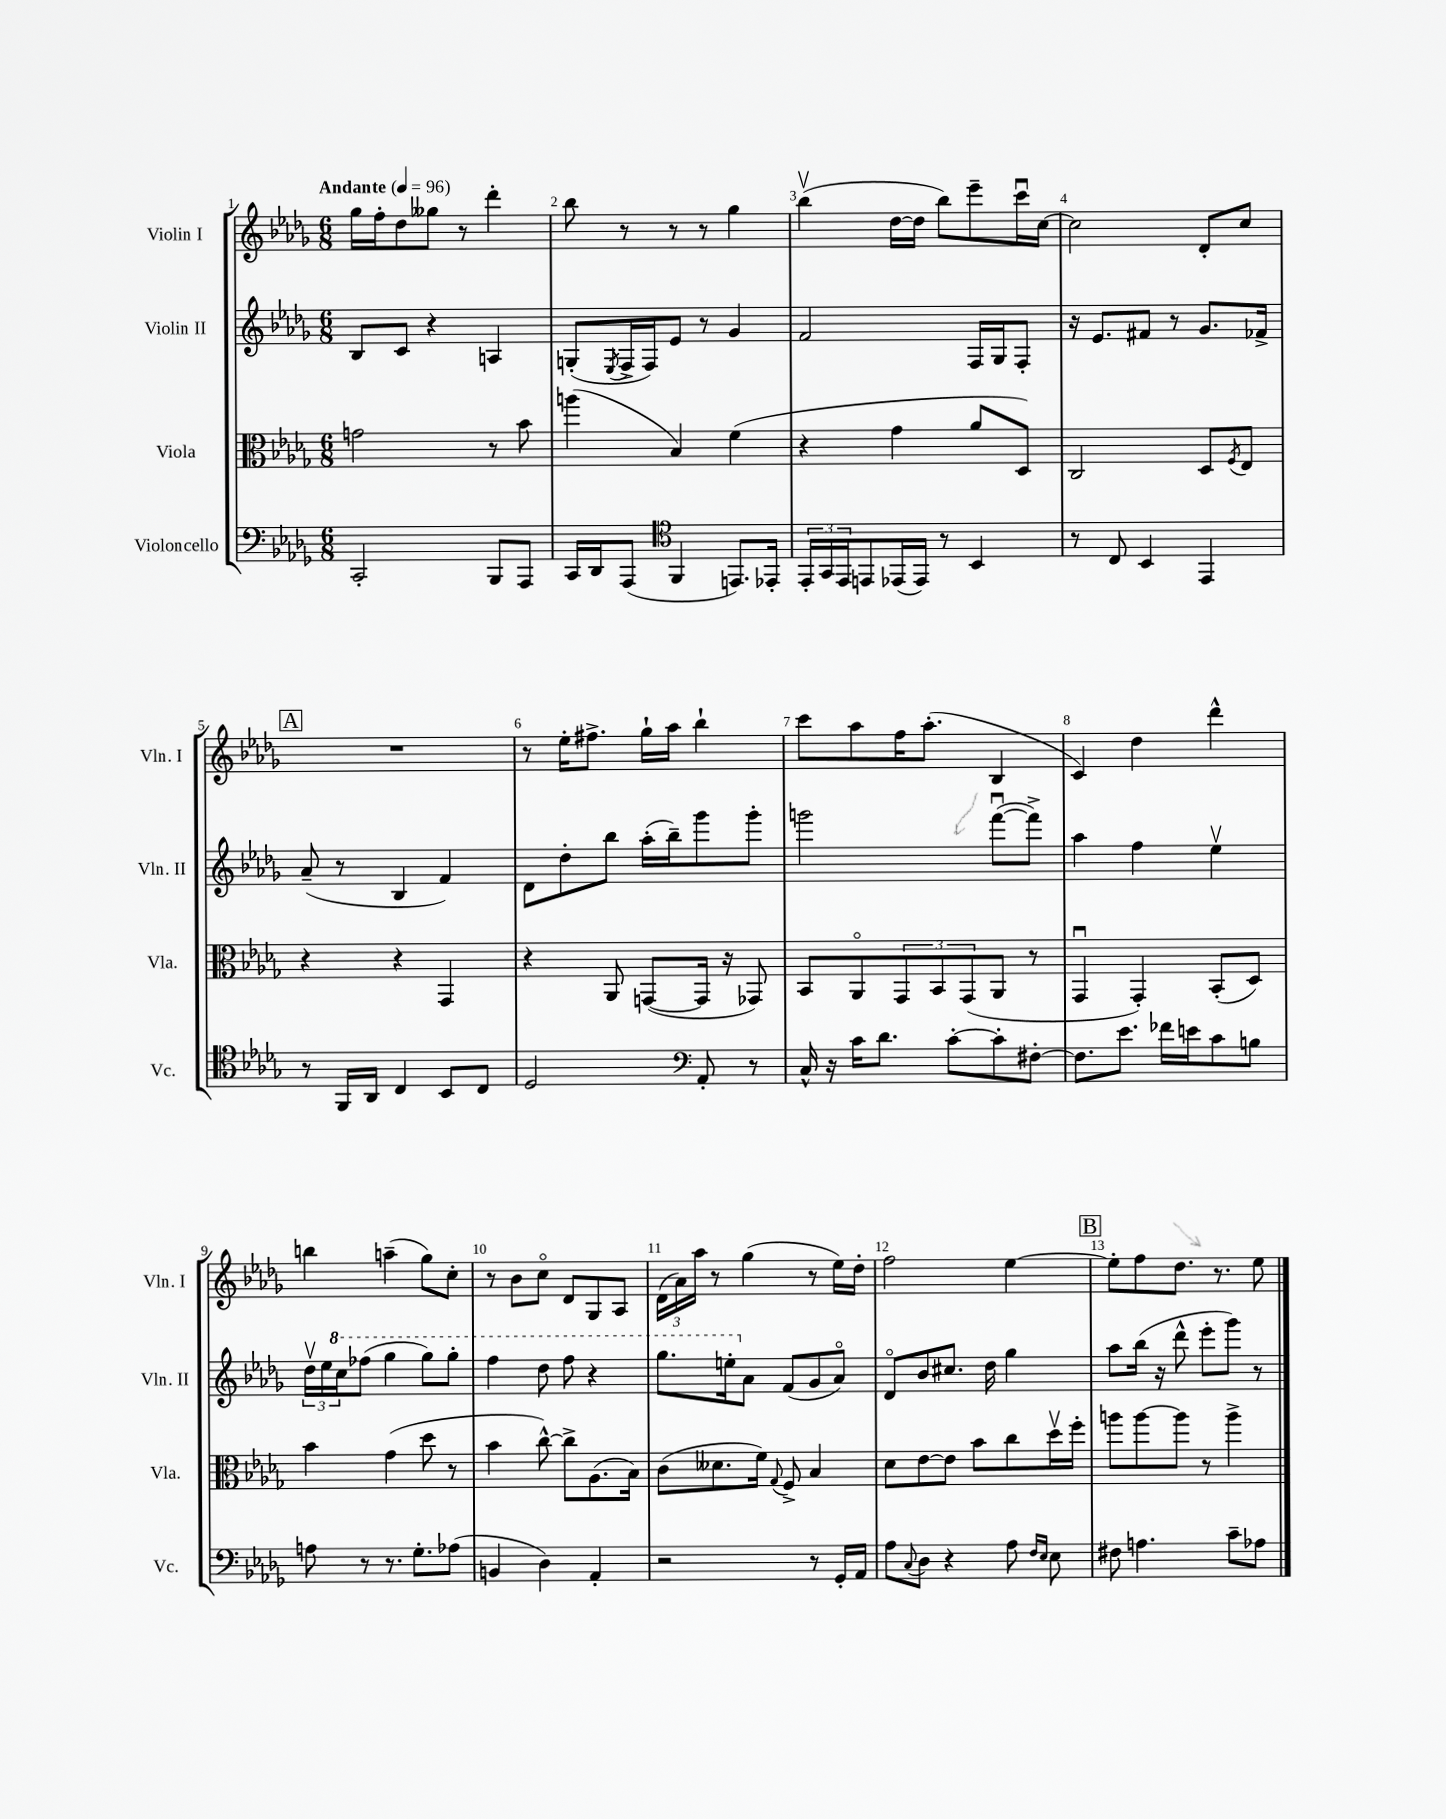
<<
\new StaffGroup <<
\new Staff = "s0" \with { instrumentName = "Violin I" shortInstrumentName = "Vln. I" } {
    \clef treble \key des \major \numericTimeSignature \time 6/8 \tempo "Andante" 4 = 96
    ges''16 f''16-. des''8 geses''8 r8 des'''4-. |
    bes''8 r8 r8 r8 ges''4 |
    bes''4\upbow( des''16~ des''16 bes''8) ees'''8-- c'''16\downbow c''16~ |
    c''2 des'8-. c''8 |
    \mark \markup { \box "A" } R2. |
    r8 ees''16-. fis''8.-> ges''16-! aes''16 bes''4-! |
    c'''8 aes''8 f''16 aes''8.-.( bes4 |
    c'4) des''4 des'''4-^ |
    b''4 a''4--( ges''8) c''8-. |
    r8 bes'8 c''8\flageolet des'8 ges8 aes8 |
    \tuplet 3/2 { des'16( aes'16) aes''16 } r8 ges''4( r8 ees''16) des''16-. |
    f''2 ees''4~ |
    \mark \markup { \box "B" } ees''8-. f''8 des''8. r8. ees''8 \bar "|." |
}
\new Staff = "s1" \with { instrumentName = "Violin II" shortInstrumentName = "Vln. II" } {
    \clef treble \key des \major \numericTimeSignature \time 6/8
    bes8 c'8 r4 a4 |
    g8-.( \acciaccatura { ees8 } f16-> f16) ees'8 r8 ges'4 |
    f'2 f16 ges16 f8-. |
    r16 ees'8. fis'8 r8 ges'8. fes'16-> |
    \mark \markup { \box "A" } aes'8--( r8 bes4 f'4) |
    des'8 des''8-. bes''8 aes''16-.( bes''16--) ges'''8 ges'''8-. |
    g'''2 f'''8~\downbow( f'''8->) |
    aes''4 f''4 ees''4\upbow |
    \tuplet 3/2 { des''16\upbow ees''16 \ottava #1 c'''16 } fes'''8( ges'''4 ges'''8) ges'''8-. |
    f'''4 des'''8 f'''8 r4 |
    ges'''8. e'''16-. \ottava #0 aes'8 f'8( ges'8 aes'8\flageolet) |
    des'8\flageolet bes'8 cis''8. des''16 ges''4 |
    \mark \markup { \box "B" } aes''8 bes''16( r16 des'''8-^ ees'''8-. ges'''8) r8 \bar "|." |
}
\new Staff = "s2" \with { instrumentName = "Viola" shortInstrumentName = "Vla." } {
    \clef alto \key des \major \numericTimeSignature \time 6/8
    g'2 r8 bes'8 |
    a''4( bes4) f'4( |
    r4 ges'4 aes'8 des8) |
    c2 des8 \acciaccatura { f8 } ees8 |
    \mark \markup { \box "A" } r4 r4 ges,4 |
    r4 aes,8 g,8~( g,16 r16 ges,8) |
    bes,8 aes,8\flageolet \tuplet 3/2 { ges,8 bes,8 ges,8( } aes,8 r8 |
    ges,4\downbow ges,4-.) bes,8-.( des8) |
    bes'4 ges'4( des''8 r8 |
    bes'4 c''8~-^) c''8-> aes8.( bes16) |
    c'8( deses'8. f'16) \appoggiatura { ges8 } f8-> bes4 |
    des'8 ees'8~ ees'8 bes'8 c''8 des''16\upbow f''16-. |
    \mark \markup { \box "B" } a''8 a''8~ a''8 r8 a''4-> \bar "|." |
}
\new Staff = "s3" \with { instrumentName = "Violoncello" shortInstrumentName = "Vc." } {
    \clef bass \key des \major \numericTimeSignature \time 6/8
    c,2-. bes,,8 aes,,8 |
    c,16 des,16 aes,,8( \clef tenor f,4 e,8.) ees,16-. |
    \tuplet 3/2 { ees,16-. ges,16 ees,16 } e,8 ees,16( ees,16) r8 bes,4 |
    r8 c8 bes,4 ees,4 |
    \mark \markup { \box "A" } r8 f,16 aes,16 c4 bes,8 c8 |
    des2 \clef bass aes,8-. r8 |
    c16-^ r16 c'16 des'8. c'8~-. c'8-. fis8~-. |
    fis8. ees'8. fes'16 e'16 c'8 b8 |
    a8 r8 r8. ges8.-. aes8( |
    b,4 des4) aes,4-. |
    r2 r8 ges,16-. aes,16 |
    aes8 \appoggiatura { c8 } des8 r4 aes8 \grace { f16 ees16 } ees8 |
    \mark \markup { \box "B" } fis8 a4. c'8-- aes8 \bar "|." |
}
>>
>>
\layout { \context { \Score \override BarNumber.break-visibility = ##(#f #t #t) barNumberVisibility = #all-bar-numbers-visible } }
